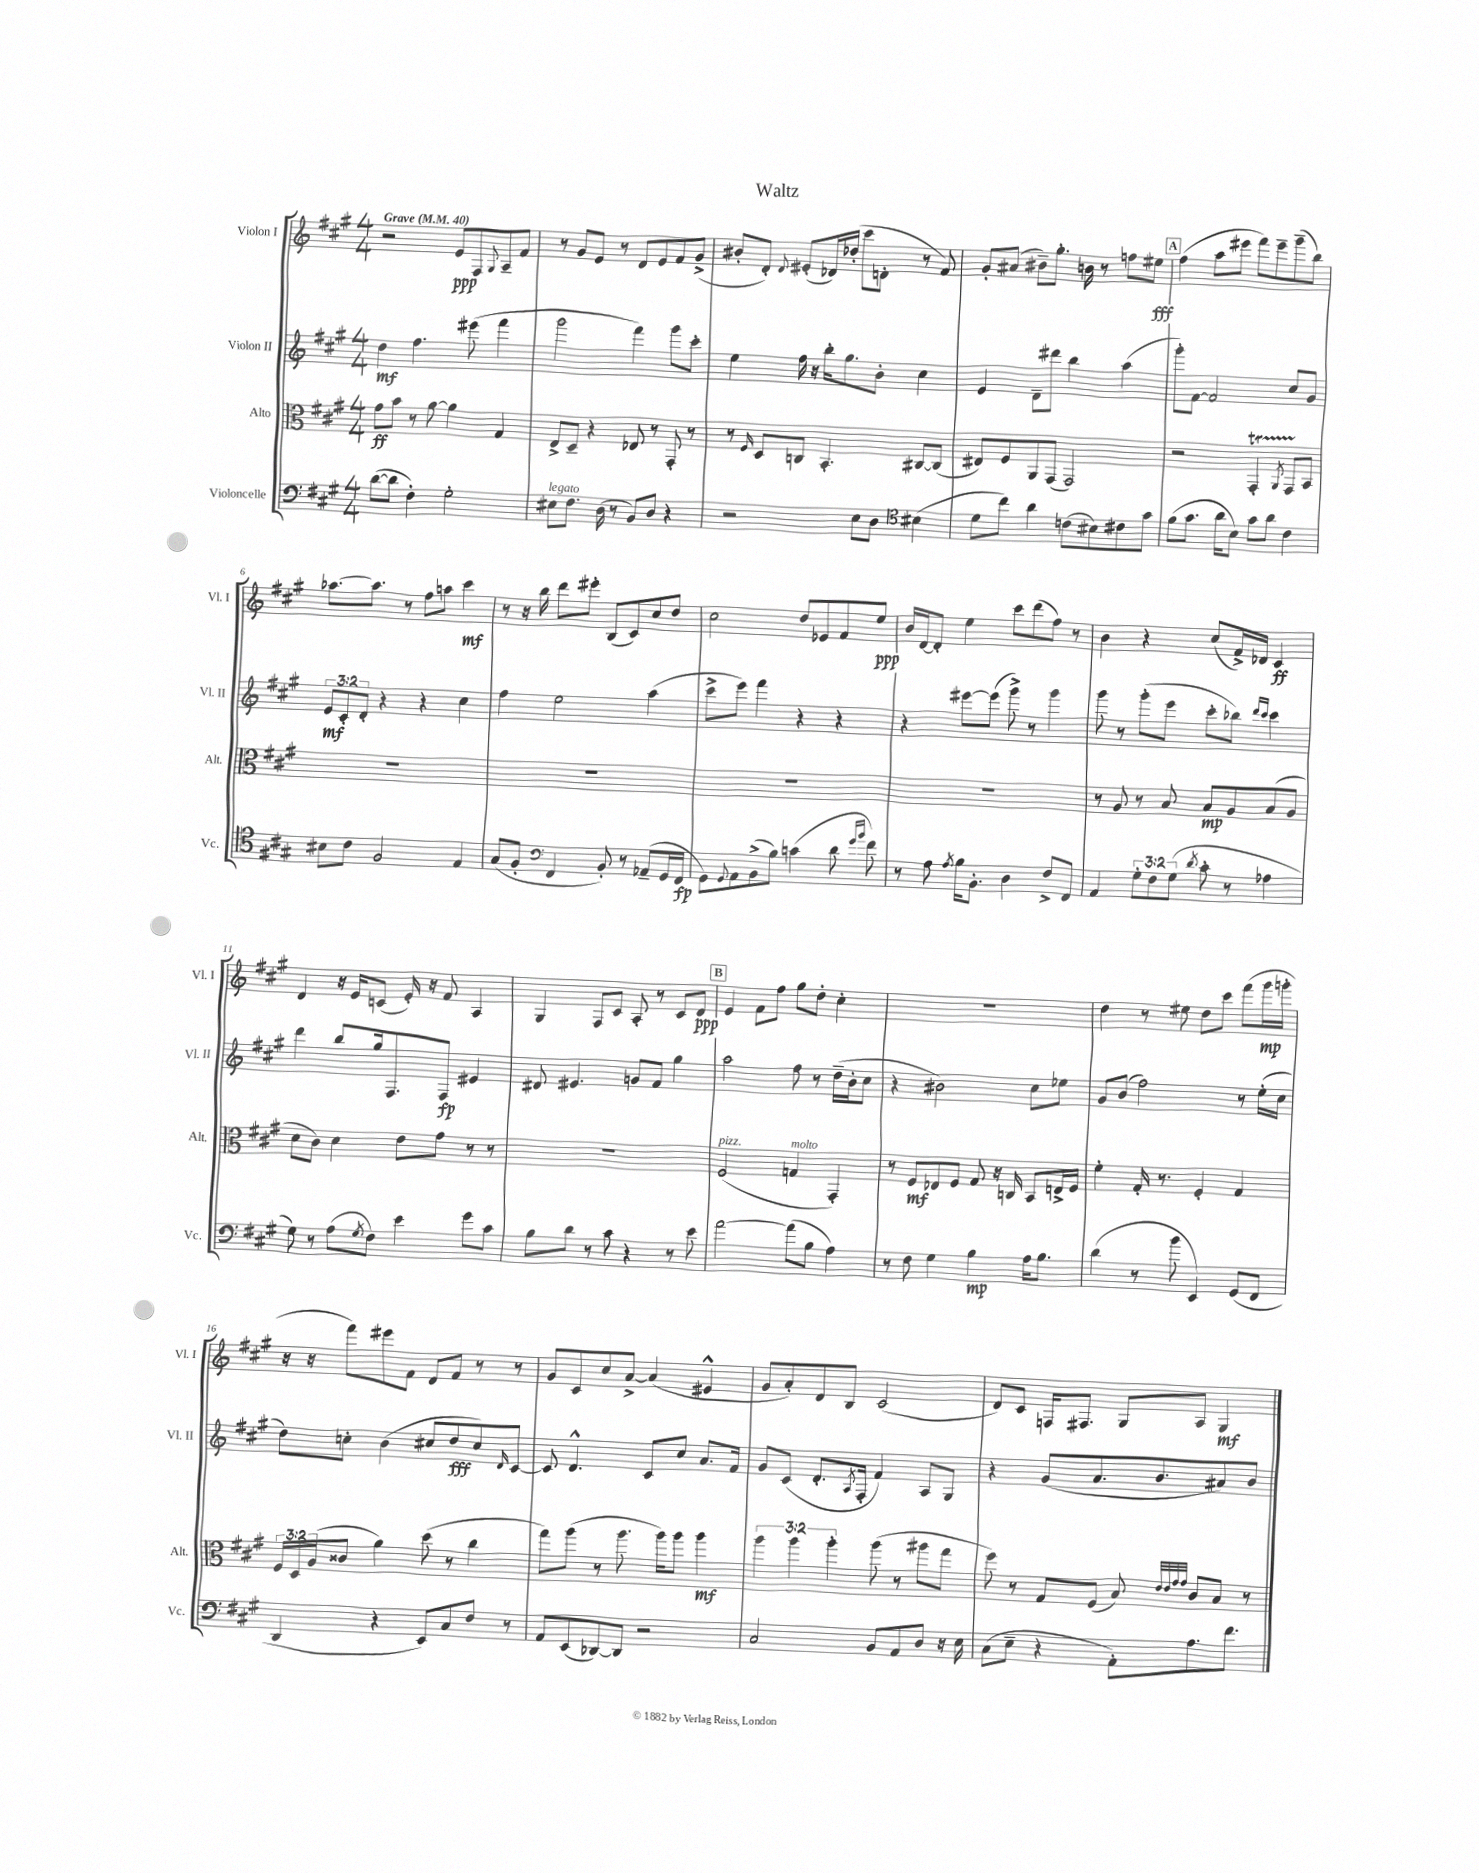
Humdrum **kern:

**kern	**dynam	**kern	**dynam	**kern	**dynam	**kern	**dynam
*part4	*part4	*part3	*part3	*part2	*part2	*part1	*part1
*staff4	*staff4	*staff3	*staff3	*staff2	*staff2	*staff1	*staff1
*I"Violoncelle	*	*I"Alto	*	*I"Violon II	*	*I"Violon I	*
*I'Vc.	*	*I'Alt.	*	*I'Vl. II	*	*I'Vl. I	*
*clefF4	*	*clefC3	*	*clefG2	*	*clefG2	*
*k[f#c#g#]	*	*k[f#c#g#]	*	*k[f#c#g#]	*	*k[f#c#g#]	*
*M4/4	*	*M4/4	*	*M4/4	*	*M4/4	*
*MM40	*	*MM40	*	*MM40	*	*MM40	*
=1	=1	=1	=1	=1	=1	=1	=1
!	!	!	!	!	!	!LO:TX:a:B:t=Grave	!
([8d\L	.	8g#\L	ff	4dd\	mf	2r	.
8d\J]	.	8b\J	.	.	.	.	.
4F#'\)	.	8r	.	4.ff#\	.	.	.
.	.	[8a\	.	.	.	.	.
2G#'\	.	4a\]	.	.	.	8e/L	ppp
.	.	.	.	(8eee#X\	.	8F#/	.
.	.	.	.	.	.	8qqG#/	.
.	.	4G#/	.	4fff#\	.	8A~/	.
.	.	.	.	.	.	8f#/J	.
=2	=2	=2	=2	=2	=2	=2	=2
!LO:TX:a:i:t=legato	!	!	!	!	!	!	!
8E#X\L	.	8E^/L	.	2ggg#\	.	8r	.
8.F#\J	.	8D~/J	.	.	.	8g#/L	.
.	.	4r	.	.	.	8e/J	.
(16D\	.	.	.	.	.	.	.
8r	.	.	.	.	.	8r	.
8BB/L)	.	8E-X/	.	4fff#\)	.	8d/L	.
8D/J	.	8r	.	.	.	8e/	.
4r	.	8GG#'/	.	8ggg#\L	.	8f#/	.
.	.	8r	.	8ccc#'\J	.	(8g#^/J	.
=3	=3	=3	=3	=3	=3	=3	=3
2r	.	8r	.	4ee\	.	8b#X'/L	.
.	.	16qqF#/	.	.	.	.	.
.	.	8D/L	.	.	.	8d'/J)	.
.	.	.	.	.	.	8qqd/	.
.	.	8Cn/J	.	16ff#\	.	(8e#X'/L	.
.	.	.	.	16r	.	.	.
.	.	4.BB'/	.	16bb'\KL	.	16d-X/L)	.
.	.	.	.	8.gg#\	.	(16dd-X'/JJ	.
8E\L	.	.	.	.	.	8ccc#\L	.
8D\J	.	.	.	8b'\J	.	8dn'\J	.
*clefC4	*	*	*	*	*	*	*
(4B#X\	.	[8C#X/L	.	4cc#\	.	8r	.
.	.	(8C#/J]	.	.	.	8f#/)	.
=4	=4	=4	=4	=4	=4	=4	=4
8d\L	.	8E#X/L)	.	4e/	.	8g#'/L	.
8cc#\J)	.	8F#/	.	.	.	(8a#X/J	.
4a\	.	8AA/	.	8d~\L	.	8b#X~\L)	.
.	.	(8GG#/J	.	8ddd#X\J	.	8.gg#'\J	.
(8cn\L	.	2GG#/)	.	4bb\	.	.	.
.	.	.	.	.	.	16bn\	.
8B#X\)	.	.	.	.	.	8r	.
8c#X\	.	.	.	(4aa\	.	8ffn\L	.
8g#\J	.	.	.	.	.	8ee#X\J	fff
!!LO:REH:place=s1:t=A
=5	=5	=5	=5	=5	=5	=5	=5
(8f#\L	.	2r	.	8ggg#'\L)	.	(4ff#\	.
8.g#\J	.	.	.	[8f#\J	.	.	.
.	.	.	.	2f#/]	.	8aa\L	.
16a\KL	.	.	.	.	.	.	.
8B\J)	.	.	.	.	.	8eee#X\J	.
8g#\L	.	4GG#t'/	.	.	.	8fff#\L)	.
8a\J	.	.	.	.	.	8eee#~\	.
.	.	8qAA/	.	.	.	.	.
4c#\	.	8GG#TTT/L	.	8cc#/L	.	(8ggg#~\	.
.	.	8BB/J	.	8g#/J	.	8bb\J)	.
!!LO:LB:g=z
=6	=6	=6	=6	=6	=6	=6	=6
8B#X\L	.	1r	.	12e/L	mf	[8.aa-X\L	.
.	.	.	.	12c#'/	.	.	.
8c#\J	.	.	.	.	.	.	.
.	.	.	.	12d'/J	.	.	.
.	.	.	.	.	.	8.aa-\J]	.
2F#/	.	.	.	4r	.	.	.
.	.	.	.	.	.	8r	.
.	.	.	.	4r	.	8ff#\L	.
.	.	.	.	.	.	8aan\J	.
4E/	.	.	.	4cc#\	.	4ccc#\	mf
=7	=7	=7	=7	=7	=7	=7	=7
(8G#/L	.	1r	.	4ff#\	.	8r	.
8F#'/J	.	.	.	.	.	16r	.
.	.	.	.	.	.	16bb\	.
*clefF4	*	*	*	*	*	*	*
4FF#/	.	.	.	2ee\	.	8ddd\L	.
.	.	.	.	.	.	8eee#X'\J	.
8BB'/)	.	.	.	.	.	(8B/L	.
8r	.	.	.	.	.	8c#/)	.
(8AA-X~/L	.	.	.	(4aa\	.	8cc#/	.
16GG#/L	.	.	.	.	.	8dd/J	.
16FF#/JJ	fp	.	.	.	.	.	.
=8	=8	=8	=8	=8	=8	=8	=8
8GG#\L)	.	1r	.	8ccc#^\L	.	2cc#\	.
8qqGG#/	.	.	.	.	.	.	.
8AA\	.	.	.	8eee\J)	.	.	.
(8BB^\	.	.	.	4fff#\	.	.	.
8B\J)	.	.	.	.	.	.	.
(4cn\	.	.	.	4r	.	8dd/L	.
.	.	.	.	.	.	8e-X/	.
8d\	.	.	.	4r	.	8f#/	.
16qqg#/LL	.	.	.	.	.	.	.
16qqb/JJ	.	.	.	.	.	.	.
8f#\)	.	.	.	.	.	8ee/J	ppp
=9	=9	=9	=9	=9	=9	=9	=9
8r	.	1r	.	4r	.	16b/LL	.
.	.	.	.	.	.	[16d/J	.
8A\	.	.	.	.	.	8d'/J]	.
8qA/	.	.	.	.	.	.	.
16B\KL	.	.	.	[8eee#X\L	.	4ee\	.
8.BB'\J	.	.	.	.	.	.	.
.	.	.	.	(8eee#\J]	.	.	.
4D\	.	.	.	8ggg#^\)	.	8ccc#\L	.
.	.	.	.	8r	.	(8ddd\	.
8F#^/L	.	.	.	4ggg#\	.	8ff#\J)	.
8FF#/J	.	.	.	.	.	8r	.
=10	=10	=10	=10	=10	=10	=10	=10
4AA/	.	8r	.	8ggg#\	.	4b\	.
.	.	8A/	.	8r	.	.	.
12G#'\L	.	8r	.	(8ggg#'\L	.	4r	.
12F#\	.	.	.	.	.	.	.
.	.	8B/	.	8eee\J	.	.	.
(12G#\J	.	.	.	.	.	.	.
8qd/	.	.	.	.	.	.	.
8c#'\	.	8B/L	mp	8ccc#'\L	.	(8cc#/L	.
8r	.	8A/	.	8bb-X\J)	.	16f#^/L)	.
.	.	.	.	.	.	16d-X/JJ	.
.	.	.	.	16qqddd/LL	.	.	.
.	.	.	.	16qqccc#/JJ	.	.	.
4A-X\	.	(8B/	.	4ccc#\	.	4c#/	ff
.	.	8A/J	.	.	.	.	.
!!LO:LB:g=z
=11	=11	=11	=11	=11	=11	=11	=11
8G#\)	.	8d\L	.	4ddd\	.	4d/	.
8r	.	8c#\J)	.	.	.	.	.
(8A\L	.	4d\	.	8bb/L	.	16r	.
.	.	.	.	.	.	16e/KL	.
8qG#/	.	.	.	.	.	.	.
8F#\J)	.	.	.	16gg#/k	.	(8cn/J	.
.	.	.	.	8.F#/	.	.	.
4e\	.	8e\L	.	.	.	16e'/)	.
.	.	.	.	.	.	16r	.
.	.	8g#\J	.	8F#/J	fp	8f#/	.
8g#\L	.	8r	.	4e#X/	.	4A/	.
8c#\J	.	8r	.	.	.	.	.
=12	=12	=12	=12	=12	=12	=12	=12
8B\L	.	1r	.	8d#X/	.	4G#/	.
8d\J	.	.	.	4.e#X/	.	.	.
8r	.	.	.	.	.	8F#/L	.
8c#\	.	.	.	.	.	8c#/J	.
4r	.	.	.	8gn/L	.	8A'/	.
.	.	.	.	8f#/J	.	8r	.
8r	.	.	.	4gg#\	.	8c#/L	.
8e\	.	.	.	.	.	8d/J	ppp
!!LO:REH:place=s1:t=B
=13	=13	=13	=13	=13	=13	=13	=13
!	!	!LO:TX:a:i:t=pizz.	!	!	!	!	!
[2a\	.	(2F#/	.	2aa\	.	4e/	.
.	.	.	.	.	.	8f#\L	.
.	.	.	.	.	.	8ff#\J	.
!	!	!LO:TX:a:i:t=molto	!	!	!	!	!
(8a\L]	.	4Gn/	.	8ff#\	.	8gg#\L	.
8B\J	.	.	.	8r	.	8dd'\J	.
4A\)	.	4GG#'/)	.	(16dd~\LL	.	4cc#'\	.
.	.	.	.	16b'\J	.	.	.
.	.	.	.	8cc#\J	.	.	.
=14	=14	=14	=14	=14	=14	=14	=14
8r	.	8r	.	4r	.	1r	.
8F#\	.	8F#/L	mf	.	.	.	.
4G#\	.	8E-X/	.	2b#X\)	.	.	.
.	.	8F#/J	.	.	.	.	.
4B\	mp	8G#/	.	.	.	.	.
.	.	16r	.	.	.	.	.
.	.	16Cn/	.	.	.	.	.
16A\KL	.	8BB/L	.	8cc#\L	.	.	.
8.B\J	.	.	.	.	.	.	.
.	.	16En^/L	.	8ee-X\J	.	.	.
.	.	16F#/JJ	.	.	.	.	.
=15	=15	=15	=15	=15	=15	=15	=15
(4d\	.	4f#'\	.	8g#/L	.	4dd\	.
.	.	.	.	(8b/J	.	.	.
8r	.	16G#'/	.	2ff#\)	.	8r	.
.	.	8.r	.	.	.	.	.
8b\	.	.	.	.	.	8ee#X\	.
4EE/)	.	4F#'/	.	.	.	8dd\L	.
.	.	.	.	.	.	8ccc#\J	.
(8GG#/L	.	4G#/	.	8r	.	(8fff#\L	.
8FF#/J	.	.	.	(16ee'\LL	.	16ggg#\L	mp
.	.	.	.	16cc#\JJ	.	16gggn'\JJ	.
!!LO:LB:g=z
=16	=16	=16	=16	=16	=16	=16	=16
4DD/	.	24F#/LL	.	8dd\L)	.	16r	.
.	.	24D/	.	.	.	.	.
.	.	.	.	.	.	16r	.
.	.	(24A/J	.	.	.	.	.
.	.	8c##X/J	.	8ccn'\J	.	8fff#\L)	.
4r	.	4a\)	.	(4b\	.	8eee#X\	.
.	.	.	.	.	.	8f#\J	.
8EE/L)	.	(8dd\	.	8cc#X/L	.	8d/L	.
8C#/	.	8r	.	8dd/	fff	8f#/J	.
8F#/J	.	4cc#\	.	8cc#/)	.	8r	.
.	.	.	.	16qqd/	.	.	.
8r	.	.	.	[8c#/J	.	8r	.
=17	=17	=17	=17	=17	=17	=17	=17
8AA/L	.	8gg#\L)	.	8c#/]	.	8g#/L	.
(8EE/	.	(8aa\J	.	4.d^^/	.	8c#/	.
[8DD-X/)	.	8r	.	.	.	8cc#/	.
8DD-/J]	.	8.aa\	.	.	.	[8a^/J	.
2r	.	.	.	8c#/L	.	(4a/]	.
.	.	16aa\KL)	.	.	.	.	.
.	.	8aa\J	.	8cc#/J	.	.	.
.	.	4aa\	mf	8.a/L	.	4e#X^^/	.
.	.	.	.	16f#/Jk	.	.	.
=18	=18	=18	=18	=18	=18	=18	=18
2C#/	.	6aa\	.	8g#/L	.	8g#/L	.
.	.	.	.	(8c#/J	.	8a'/)	.
.	.	6aa\	.	.	.	.	.
.	.	.	.	8.d'/L	.	8d/	.
.	.	6aa'\	.	.	.	.	.
.	.	.	.	.	.	8B/J	.
.	.	.	.	8qA/	.	.	.
.	.	.	.	16F#'/Jk	.	.	.
8BB/L	.	(8aa\	.	4f#/)	.	(2c#/	.
8AA/	.	8r	.	.	.	.	.
8D/J	.	8aa#X\L	.	8A/L	.	.	.
16r	.	8gg#\J	.	8G#/J	.	.	.
16E\	.	.	.	.	.	.	.
=19	=19	=19	=19	=19	=19	=19	=19
(8C#\L	.	8ff#\)	.	4r	.	8d/L)	.
8E~\J	.	8r	.	.	.	8c#/J	.
4r	.	8G#/L	.	(8g#/L	.	16Fn/KL	.
.	.	.	.	.	.	8.F#X/J	.
.	.	(8F#/J	.	8.a/	.	.	.
8AA'\L)	.	8B/)	.	.	.	8G#/L	.
.	.	.	.	8.b/	.	.	.
.	.	32qqe/LLL	.	.	.	.	.
.	.	32qqe/	.	.	.	.	.
.	.	32qqg#/	.	.	.	.	.
.	.	32qqg#/JJJ	.	.	.	.	.
8.A\	.	8c#/L	.	.	.	8A/J	.
.	.	8B/J	.	8a#X/)	.	4G#/	mf
8.f#\J	.	.	.	.	.	.	.
.	.	8r	.	8b/J	.	.	.
==	==	==	==	==	==	==	==
*-	*-	*-	*-	*-	*-	*-	*-
